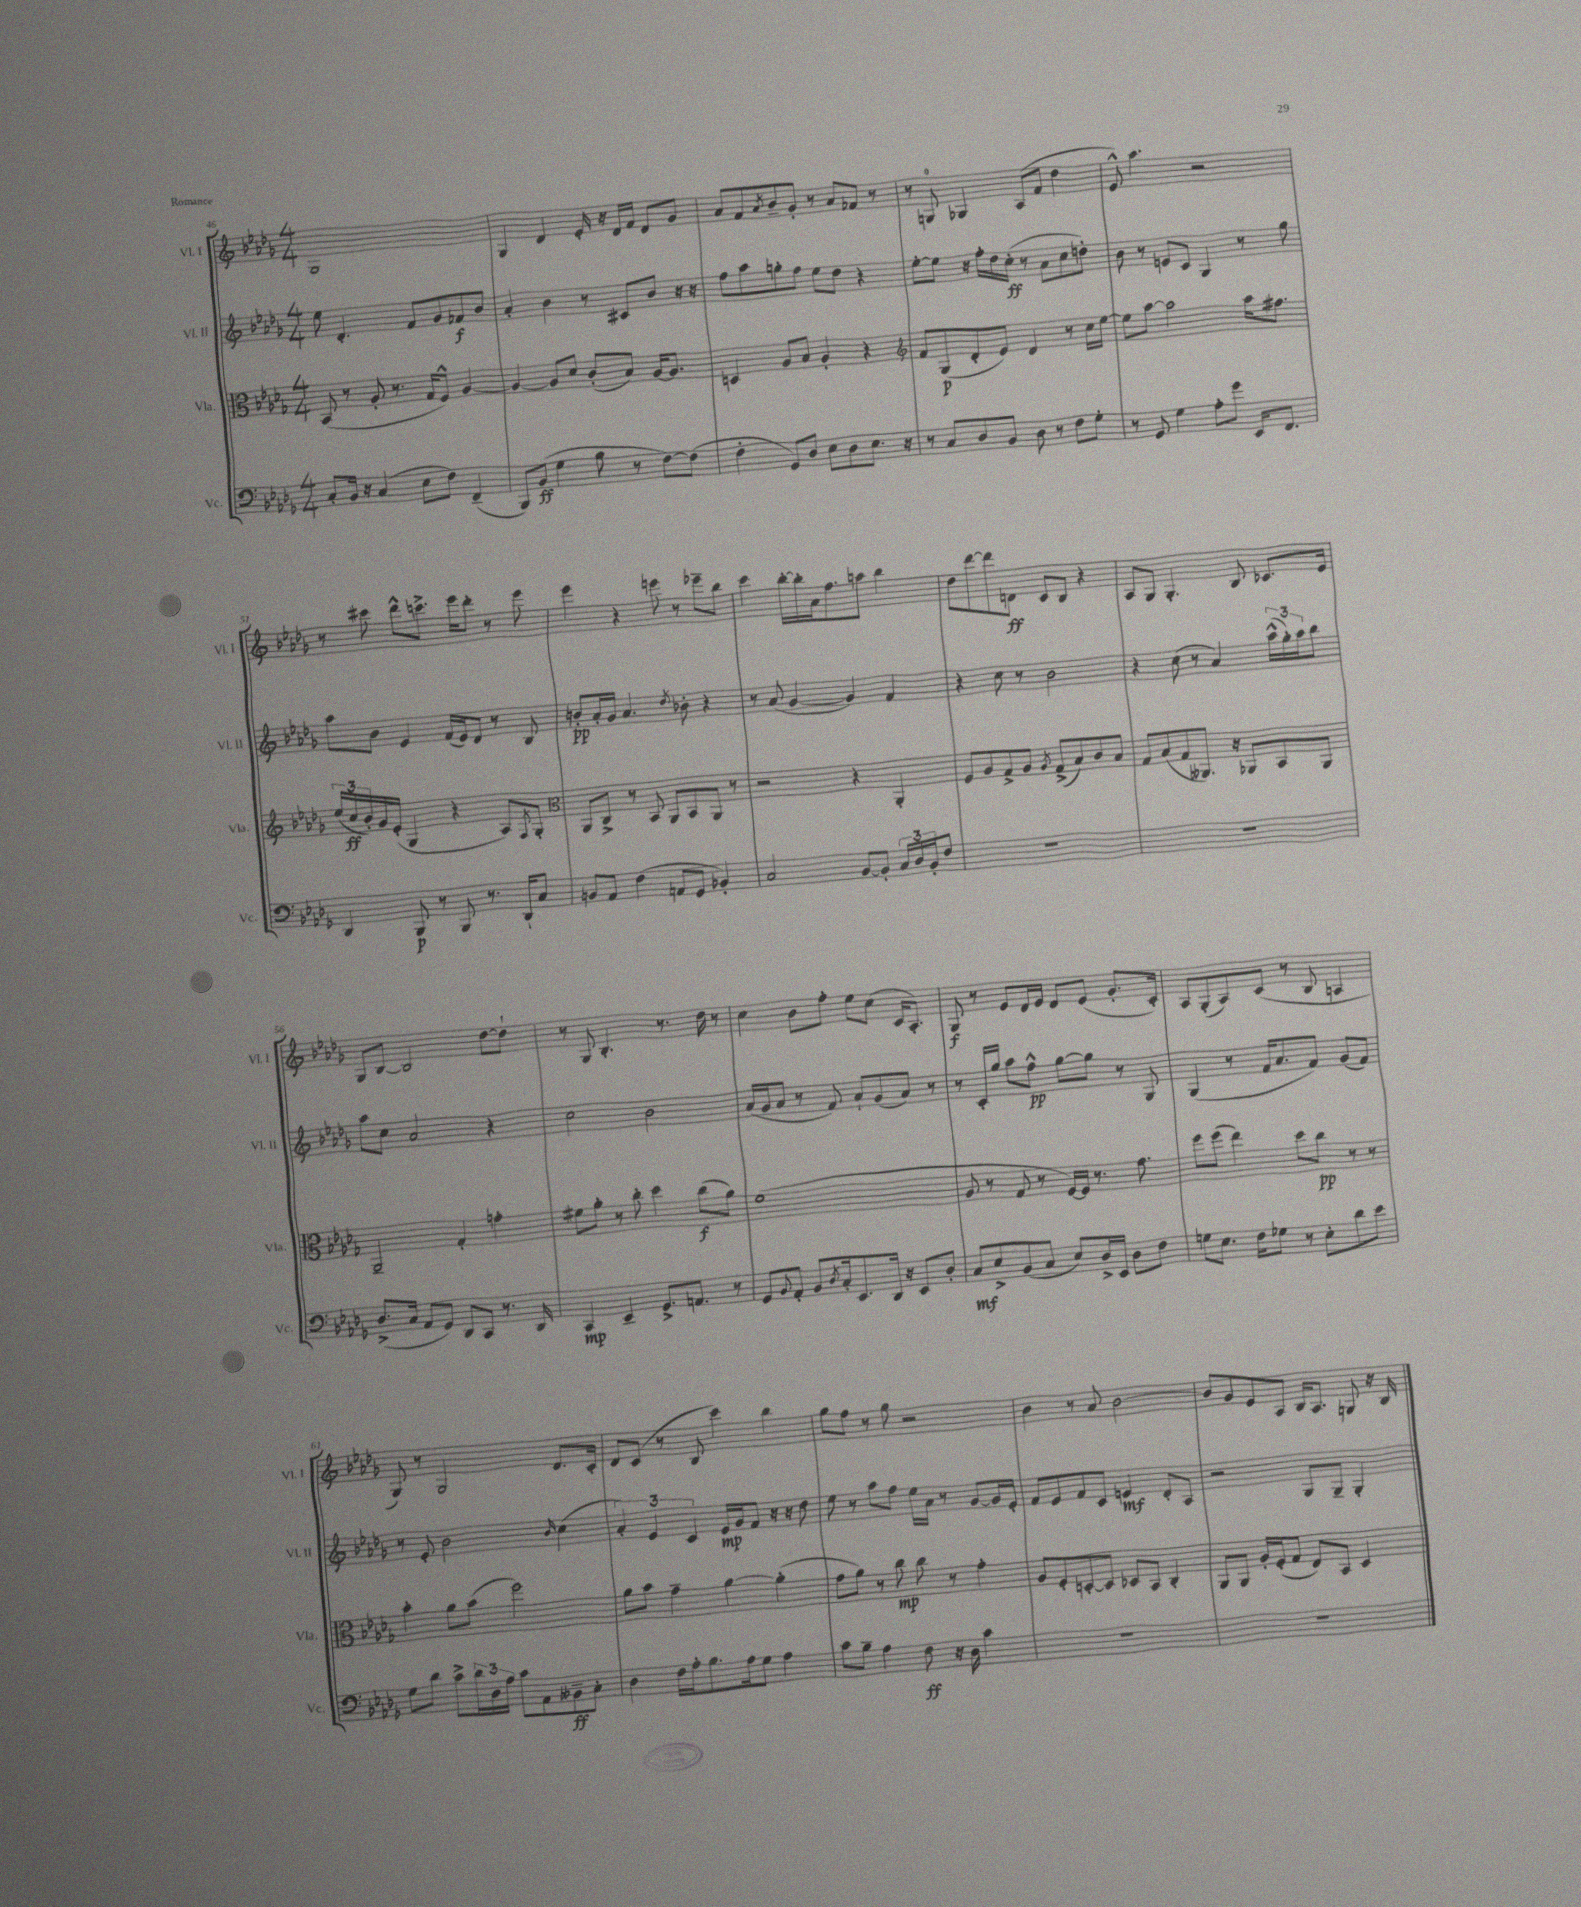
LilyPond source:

<<
\new StaffGroup <<
\new Staff = "s0" \with { instrumentName = "Vl. I" shortInstrumentName = "Vl. I" } {
    \clef treble \key des \major \numericTimeSignature \time 4/4
    ges1 |
    ges4 des'4 ees'16-. r16 des'16 f'16 des'8 ges'8 |
    aes'8 f'8 \acciaccatura { aes'8 } bes'8-- ges'8-. r8 aes'8 fes'8 r8 |
    r8 g8-0 ges4 aes8( f'8 des''4 |
    ees'8-^) aes''4. r2 |
    r8 cis'''8 des'''8-^ c'''8.-> ees'''16 des'''8-. r8 ees'''8 |
    ees'''4 r4 e'''8 r8 ees'''8-- bes''8 |
    c'''4 bes''16~-. bes''16-. aes'16 f''8. a''8 bes''4 |
    des''8 des'''8~ des'''8 d'8\ff c'8 bes8 r4 |
    aes8 ges8 ges4.-. bes8 ces'8. ees'16 |
    ges8 bes8~ bes2 des''8~ des''8-! |
    r8 ges8 bes4.-. r8. des''16 r8 |
    c''4 bes'8 f''8-. ees''8 c''8( c'16 aes8.-.) |
    ges8\f r8 ees'8 des'16 ees'16 des'8 ees'8( ges'8.-. c'16-.) |
    aes8 ges8-.( aes8) c'8( r8 bes8 a4 |
    ges8) r8 ges2 des'8. c'16-. |
    des'8 c'8( r8 bes8 c'''4) bes''4 |
    ges''8 f''8 r8 ges''8 r2 |
    bes'4 r8 aes'8 bes'2~ |
    bes'8 ges'8 ees'8 aes8 bes16 aes8. g8 r16 bes16 \bar "|." |
}
\new Staff = "s1" \with { instrumentName = "Vl. II" shortInstrumentName = "Vl. II" } {
    \clef treble \key des \major \numericTimeSignature \time 4/4
    ees''8 des'4.-. f'8 ges'8 fes'8\f bes'8 |
    aes'4-. bes'4 r8 cis'8 bes'8 r16 r16 |
    f''8 aes''8 g''8-. f''8 ees''8 des''8 r4 |
    ees''8~-. ees''8 r16 f''16-. des''16 c''16-.\ff( r8 aes'8 c''8 d''8-.) |
    bes'8 r8 e'8 c'8 ges4 r8 ges''8 |
    aes''8 bes'8 ees'4 f'16( ees'16) des'8 r8 bes8 |
    b'8-.\pp aes'16-. ges'16 aes'4. \acciaccatura { des''8 } bes'8-. r4 |
    r8 aes'8( ges'4~ ges'4) f'4 |
    r4 c''8 r8 bes'2 |
    r4 c''8( r8 aes'4) \tuplet 3/2 { aes''16-^( ges''16-.) aes''16 } bes''8 |
    aes''8 c''8 aes'2 r4 |
    c''2 bes'2 |
    aes'16( ges'16 aes'8 r8 f'8) aes'8-! ges'8( aes'8) r8 |
    r8 c'16-. ges''16 aes''8 f''8-^\pp ges''8~ ges''8 r8 ges8 |
    ges4( r8 f'16 aes'8. f'8) ges'8( f'8) |
    r8 ees'8-. bes'2 \grace { bes'16 } c''4( |
    \tuplet 3/2 { aes'4-.) ees'4 c'4 } ees'16\mp ges'16 f'8 r16 r16 des''8 |
    ees''8 r8 aes''8 f''8 ees''16 aes'16 r8 ges'8~ ges'16 ees'16-. |
    f'8 ees'8 f'8 c'8 e'4\mf des'8-. aes8 |
    r2 ges8 ges8-- ges4-. \bar "|." |
}
\new Staff = "s2" \with { instrumentName = "Vla." shortInstrumentName = "Vla." } {
    \clef alto \key des \major \numericTimeSignature \time 4/4
    bes,8( r8 aes8-. r8. ges16 f8-^) aes4~ |
    aes4~ aes8 des'8 c'8-.( bes8) aes16~ aes8. |
    d4 aes8 bes8 aes4-. r4 |
    \clef treble f'8 ges8\p( des'8-. ees'8) des'4 r8 c''16 ees''16~ |
    ees''8 aes''8~ aes''2 aes''16 fis''8. |
    \tuplet 3/2 { ees''16( c''16\ff bes'16-.) } ges'16 ees'16-.( ges4 r4 aes8) \acciaccatura { f8 } ges8-. |
    \clef alto aes,8 c8-> r8 bes,8 aes,8 bes,8 aes,8 r8 |
    r2 r4 aes,4-. |
    f8 aes8 ges8-> aes8 \acciaccatura { aes8 } ges8->( bes8) c'8 bes8 |
    ges8 bes8( ges8 aeses,8.) r16 aes,8 bes,8 aes,8 |
    aes,2-- ges4-. g'4-. |
    fis'8 aes'8-. r8 c''8-. des''4 c''8\f( aes'8) |
    f'1( |
    aes8 r8 ges8 r8 f16~) f16 r8. ges'8. |
    f''8 f''8( ees''4) des''8 c''8\pp r8 r8 |
    bes'4-. aes'8 bes'8( f''2) |
    aes'8 bes'8 ges'4-- aes'4~ aes'4-.( |
    ges'8 aes'8) r8 c''8\mp c''8 r8 ges'4-. |
    aes8 f8-. d8~-. d8 des8 bes,8 c4-. |
    aes,8 aes,8 aes16-. f16-.( ges8 ees8) bes,8 des4 \bar "|." |
}
\new Staff = "s3" \with { instrumentName = "Vc." shortInstrumentName = "Vc." } {
    \clef bass \key des \major \numericTimeSignature \time 4/4
    c8-. bes,16 r16 c4( ees8 f8) f,4--( |
    bes,,8) bes,8\ff( ges4 bes8 r8 f8~) f8( |
    f4-. ges,8) des8 ees8 des8 ees8. r16 |
    r8 c8 des8 bes,8 des8 r8 f8 ges8-. |
    r8 ges,8 ges4 aes8-. ges'8 ees,16 f,8. |
    des,4 bes,,8\p r8 bes,,8 r8. des,16-! c8 |
    b,8 aes,8 f4( a,8 ges,8 bes,4-.) |
    c2 bes,8~ bes,8-. \tuplet 3/2 { c16 des16 bes,16-. } f8 |
    R1 |
    R1 |
    des8.->( c16 aes,8 ges,8) des,8 c,8 r8. des,16 |
    c,4\mp ees,4-- ges,8.-> a,8. r8 |
    ges,8 \appoggiatura { bes,8 } aes,8-. bes,8 \acciaccatura { des8 } c16-. ees,8. des,16 r16 ees,8 des8-. |
    c8\mf ees8-> bes,8( c8 ees8) des16-> ees,16 des8 f8 |
    g8 ees8. f16 ges8 r8 ees8-. des'8 ees'8 |
    ges8 des'8 c'8-> \tuplet 3/2 { des'16 des16 aes16 } c'8 aes,8 beses,8--\ff c8-. |
    des4 f16 aes16-. bes8. aes16 ges8 aes4 |
    c'8 bes8-- aes4 f8\ff r16 des16 c'4 |
    R1 |
    R1 \bar "|." |
}
>>
>>
\layout { \context { \Score currentBarNumber = #46 } }
